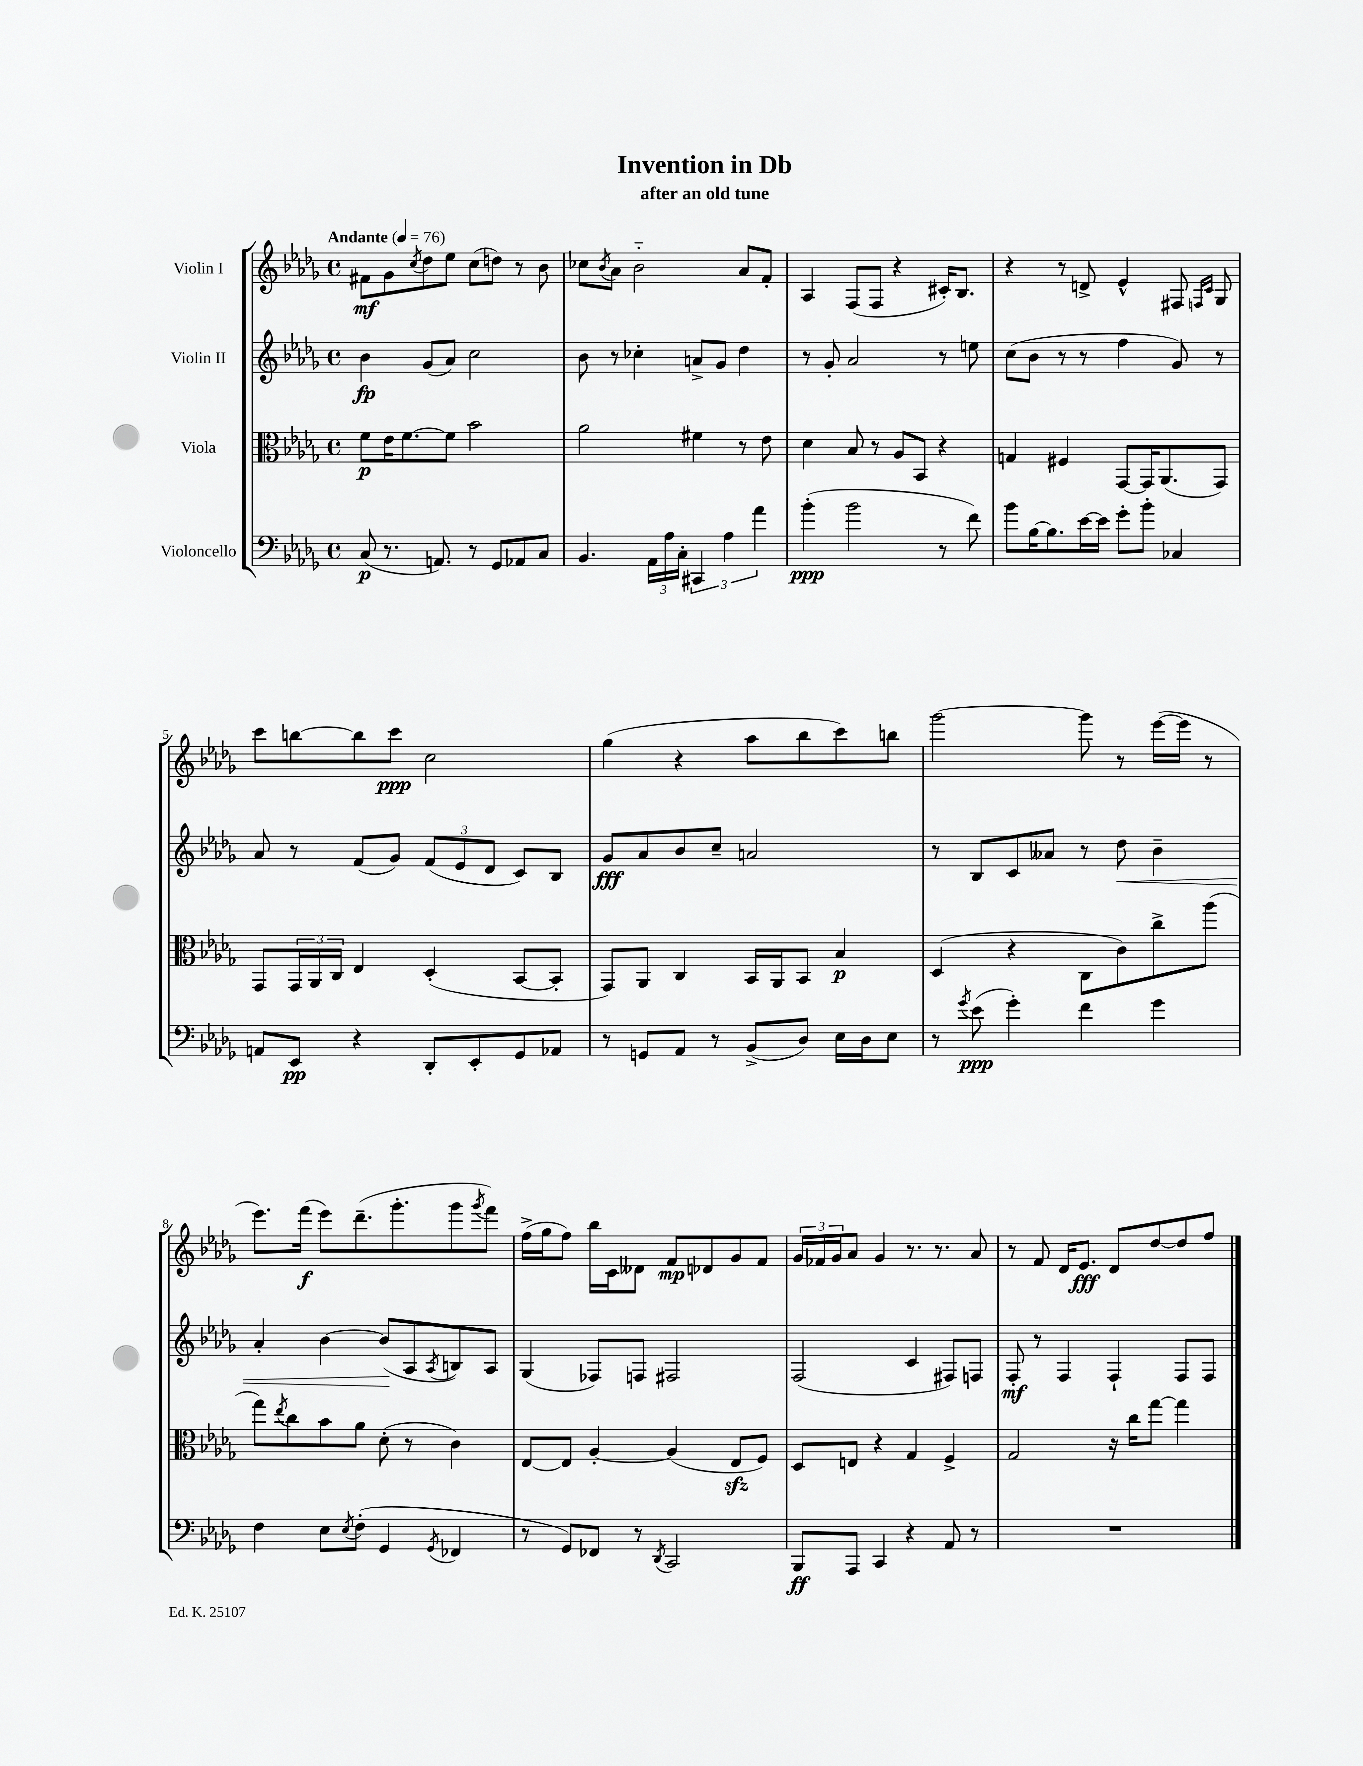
\header { title = "Invention in Db" subtitle = "after an old tune" }
<<
\new StaffGroup <<
\new Staff = "s0" \with { instrumentName = "Violin I" } {
    \clef treble \key des \major \defaultTimeSignature \time 4/4 \tempo "Andante" 4 = 76
    fis'8\mf ges'8 \acciaccatura { c''8 } des''8 ees''8 c''8( d''8) r8 bes'8 |
    ces''8 \acciaccatura { bes'8 } aes'8 bes'2-_ aes'8 f'8-. |
    aes4 f8( f8 r4 cis'16-.) bes8. |
    r4 r8 d'8-> ees'4-^ fis8 \grace { f16 c'16 } ges8 |
    c'''8 b''8~ b''8 c'''8\ppp c''2 |
    ges''4( r4 aes''8 bes''8 c'''8) b''8 |
    ges'''2~ ges'''8 r8 ees'''16~( ees'''16 r8 |
    ees'''8.) f'''16\f( ees'''8) des'''8.--( ges'''8.-. ges'''8 \acciaccatura { ges'''8 } f'''8) |
    f''16->( ges''16 f''8) bes''16 c'16 deses'8 f'8\mp des'8 ges'8 f'8 |
    \tuplet 3/2 { ges'16 fes'16 ges'16 } aes'8 ges'4 r8. r8. aes'8 |
    r8 f'8 des'16 ees'8.\fff des'8 des''8~ des''8 f''8 \bar "|." |
}
\new Staff = "s1" \with { instrumentName = "Violin II" } {
    \clef treble \key des \major \defaultTimeSignature \time 4/4
    bes'4\fp ges'8( aes'8) c''2 |
    bes'8 r8 ces''4-. a'8-> ges'8 des''4 |
    r8 ges'8-. aes'2 r8 e''8 |
    c''8( bes'8 r8 r8 f''4 ges'8) r8 |
    aes'8 r8 f'8( ges'8) \tuplet 3/2 { f'8( ees'8 des'8 } c'8) bes8 |
    ges'8\fff aes'8 bes'8 c''8-- a'2 |
    r8 bes8 c'8 aeses'8 r8 des''8\< bes'4-- |
    aes'4-. bes'4~ bes'8\!( aes8 \acciaccatura { aes8 } b8) aes8 |
    ges4( fes8) f8 fis2 |
    f2( c'4 fis8) f8 |
    f8-.\mf r8 f4 f4-! f8 f8 \bar "|." |
}
\new Staff = "s2" \with { instrumentName = "Viola" } {
    \clef alto \key des \major \defaultTimeSignature \time 4/4
    f'8\p ees'16 f'8.~ f'8 bes'2 |
    aes'2 fis'4 r8 ees'8 |
    des'4 bes8 r8 aes8 bes,8 r4 |
    g4 fis4 ges,8~ ges,16 aes,8.( ges,8) |
    ges,8 \tuplet 3/2 { ges,16 aes,16 c16 } ees4 des4-.( bes,8~ bes,8-. |
    ges,8) aes,8 c4 bes,16 aes,16 bes,8 bes4\p |
    des4( r4 c8 c'8) c''8-> aes''8( |
    ges''8) \acciaccatura { ees''8 } c''8 bes'8 aes'8 des'8-.( r8 c'4) |
    ees8~ ees8 aes4~-. aes4( ees8\sfz f8) |
    des8 e8 r4 ges4 f4-> |
    ges2 r16 c''16 ges''8~ ges''4 \bar "|." |
}
\new Staff = "s3" \with { instrumentName = "Violoncello" } {
    \clef bass \key des \major \defaultTimeSignature \time 4/4
    c8\p( r8. a,8.) r8 ges,8 aes,8 c8 |
    bes,4. \tuplet 3/2 { aes,16 aes16 c16-. } \tuplet 3/2 { cis,4 aes4 aes'4 } |
    bes'4-.\ppp( bes'2 r8 f'8) |
    bes'8 bes16~ bes8. ees'16~ ees'16 ges'8-. bes'8-. ces4 |
    a,8 ees,8\pp r4 des,8-. ees,8-. ges,8 aes,8 |
    r8 g,8 aes,8 r8 bes,8->( des8) ees16 des16 ees8 |
    r8 \acciaccatura { ges'8 } ees'8\ppp( ges'4-.) f'4 ges'4 |
    f4 ees8 \acciaccatura { ees8 } f8-.( ges,4 \acciaccatura { ges,8 } fes,4 |
    r8 ges,8) fes,8 r8 \acciaccatura { des,8 } c,2 |
    bes,,8\ff aes,,8 c,4 r4 aes,8 r8 |
    R1 \bar "|." |
}
>>
>>
